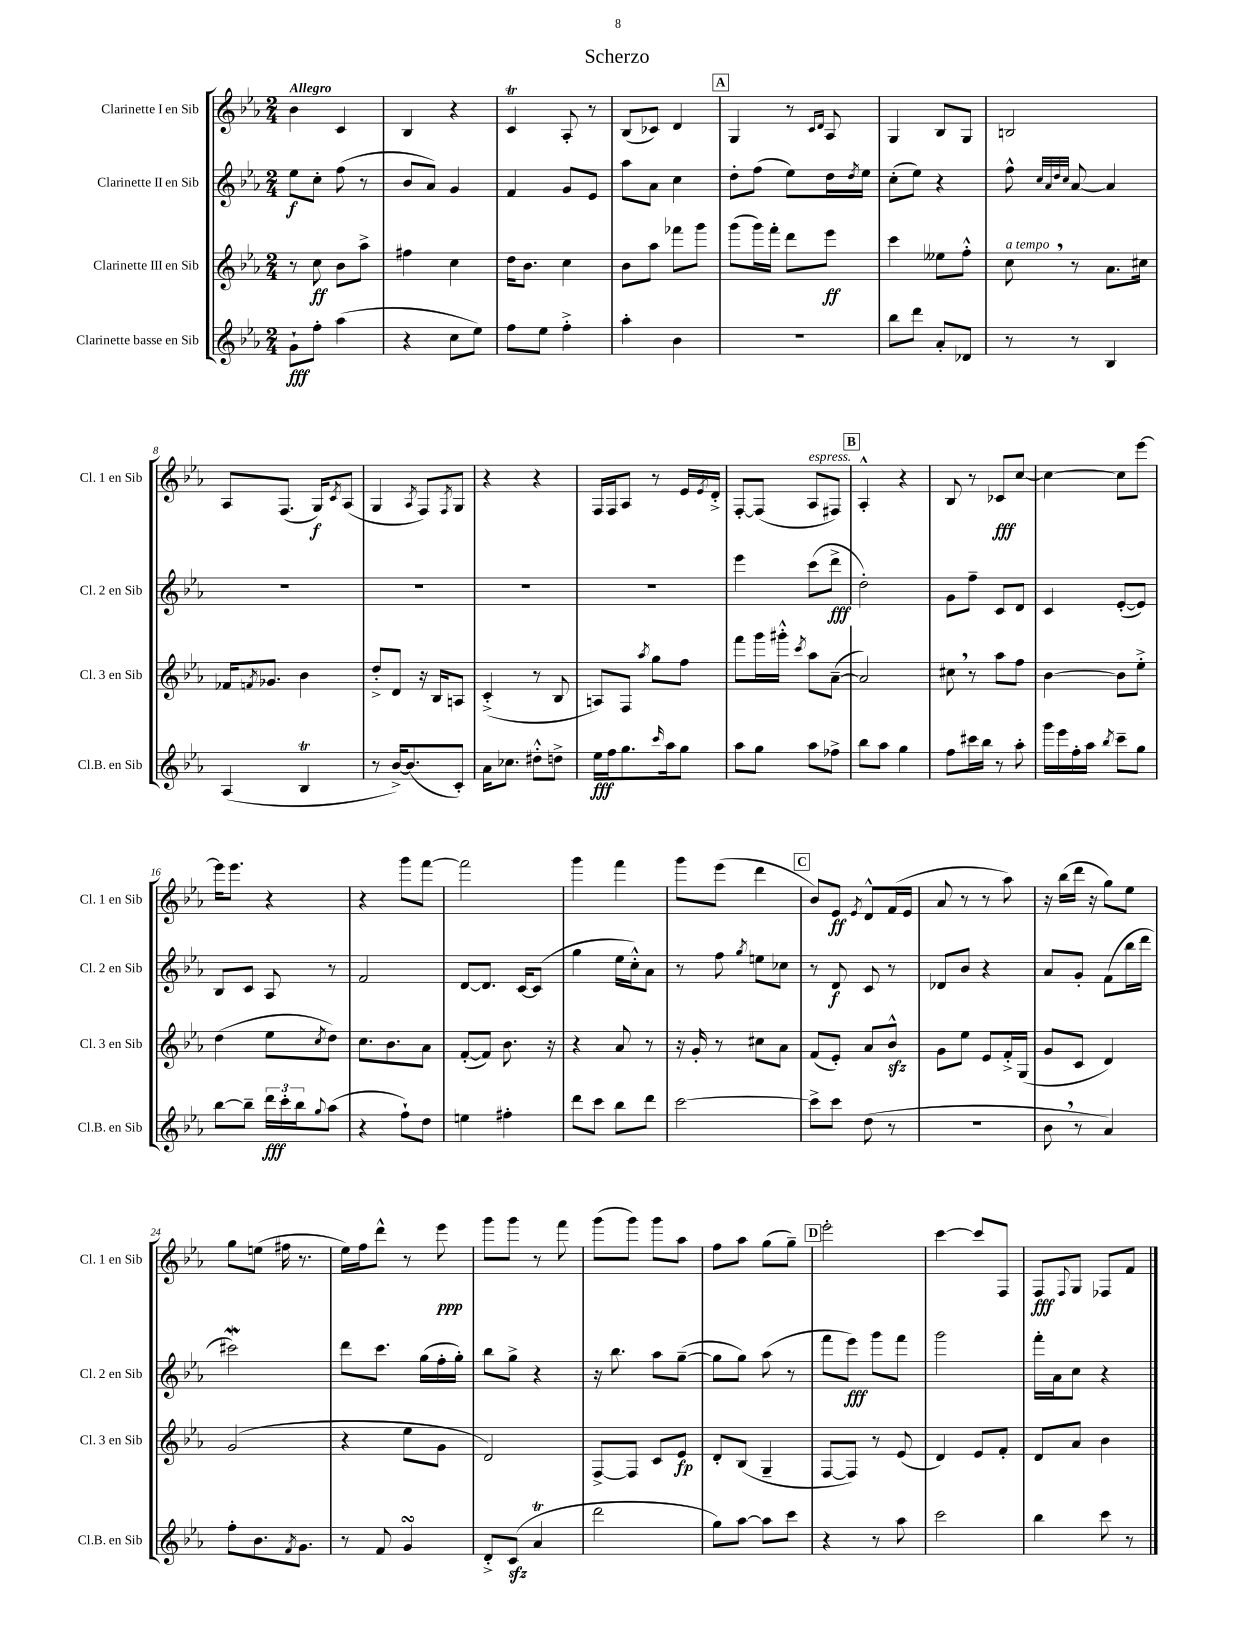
\header { title = "Scherzo" }
<<
\new StaffGroup <<
\new Staff = "s0" \with { instrumentName = "Clarinette I en Sib" shortInstrumentName = "Cl. 1 en Sib" } {
    \clef treble \key ees \major \numericTimeSignature \time 2/4 \tempo "Allegro"
    bes'4 c'4 |
    bes4 r4 |
    c'4\trill aes8-. r8 |
    bes8( ces'8) d'4 |
    \mark \markup { \box "A" } g4 r8 \grace { c'16 d'16 } aes8 |
    g4 bes8 g8 |
    b2 |
    aes8 f8.( g16\f) \acciaccatura { c'8 } aes8( |
    g4 \acciaccatura { aes8 } f8) \acciaccatura { f8 } g8 |
    r4 r4 |
    f16 f16 aes8 r8 ees'16 \acciaccatura { ees'8 } d'16-.-> |
    f8~-. f8( aes8^\markup { \italic "espress." } fis8) |
    \mark \markup { \box "B" } aes4-.-^ r4 |
    bes8 r8 ces'8\fff c''8~ |
    c''4~ c''8 ees'''8~ |
    ees'''16 ees'''8. r4 |
    r4 g'''8 f'''8~ |
    f'''2 |
    g'''4 f'''4 |
    g'''8 ees'''8( d'''4 |
    \mark \markup { \box "C" } bes'8) ees'8\ff \acciaccatura { ees'8 } d'8-^ f'16( ees'16 |
    aes'8 r8 r8 aes''8) |
    r16 bes''16( d'''16 r16 g''8) ees''8 |
    g''8 e''8( fis''16 r8. |
    ees''16) f''16 d'''8-^ r8 ees'''8\ppp |
    g'''8 g'''8 r8 f'''8 |
    g'''8( g'''8) g'''8 aes''8 |
    f''8 aes''8 g''8( g''8--) |
    \mark \markup { \box "D" } ees'''2-. |
    c'''4~ c'''8 f8 |
    f8\fff \appoggiatura { f8 } g8 fes8 f'8 \bar "|." |
}
\new Staff = "s1" \with { instrumentName = "Clarinette II en Sib" shortInstrumentName = "Cl. 2 en Sib" } {
    \clef treble \key ees \major \numericTimeSignature \time 2/4
    ees''8\f c''8-. f''8( r8 |
    bes'8 aes'8) g'4 |
    f'4 g'8 ees'8 |
    aes''8 aes'8 c''4 |
    \mark \markup { \box "A" } d''8-. f''8( ees''8) d''16 \acciaccatura { d''8 } ees''16 |
    c''8-.( ees''8) r4 |
    f''8-^ \grace { c''32 aes'32 d''32 c''32 } aes'8~ aes'4 |
    R2 |
    R2 |
    R2 |
    R2 |
    ees'''4 c'''8( d'''8->\fff |
    \mark \markup { \box "B" } d''2-.) |
    g'8 f''8-- c'8 d'8 |
    c'4 ees'8~-.( ees'8) |
    bes8 c'8 aes8 r8 |
    f'2 |
    d'8~ d'8. c'16~ c'8( |
    g''4 ees''16 c''16-.-^) aes'8 |
    r8 f''8 \acciaccatura { g''8 } e''8 ces''8 |
    \mark \markup { \box "C" } r8 d'8\f c'8 r8 |
    des'8 bes'8 r4 |
    aes'8 g'8-. f'8( bes''16 d'''16 |
    cis'''2\mordent) |
    d'''8 c'''8. g''16( f''16-. g''16-.) |
    bes''8 g''8-> r4 |
    r16 bes''8. aes''8 g''8~--( |
    g''8 g''8) aes''8( r8 |
    \mark \markup { \box "D" } f'''8 ees'''8\fff) g'''8 f'''8 |
    g'''2 |
    f'''16-. aes'16 c''8 r4 \bar "|." |
}
\new Staff = "s2" \with { instrumentName = "Clarinette III en Sib" shortInstrumentName = "Cl. 3 en Sib" } {
    \clef treble \key ees \major \numericTimeSignature \time 2/4
    r8 c''8\ff bes'8 aes''8-> |
    fis''4 c''4 |
    d''16 bes'8. c''4 |
    bes'8 aes''8 fes'''8 g'''8 |
    \mark \markup { \box "A" } g'''8( g'''16) f'''16-. d'''8 ees'''8\ff |
    c'''4 eeses''8 f''8-.-^ |
    c''8^\markup { \italic "a tempo" } \breathe r8 aes'8. cis''16 |
    fes'16 \acciaccatura { f'8 } ges'8. bes'4 |
    d''8-.-> d'8 r16 bes16 a8 |
    c'4-.->( r8 bes8 |
    a8) f8 \acciaccatura { aes''8 } g''8 f''8 |
    f'''8 g'''16 gis'''16-.-^ \acciaccatura { c'''8 } aes''8 aes'8~--( |
    \mark \markup { \box "B" } aes'2) |
    cis''8 \breathe r8 aes''8 f''8 |
    bes'4~ bes'8 ees''8-.-> |
    d''4( ees''8 \acciaccatura { c''8 } d''8) |
    c''8. bes'8. aes'8 |
    f'8~-.( f'8) bes'8. r16 |
    r4 aes'8 r8 |
    r16 g'16-. r8 cis''8 aes'8 |
    \mark \markup { \box "C" } f'8( ees'8-.) aes'8 bes'8-^\sfz |
    g'8 ees''8 ees'8 f'16-.-> g16( |
    g'8 c'8 d'4) |
    g'2( |
    r4 ees''8 g'8 |
    d'2) |
    f8~-> f8 c'8 ees'8\fp |
    d'8-. bes8( g4-- |
    \mark \markup { \box "D" } f8~ f8) r8 ees'8( |
    d'4) ees'8 f'8-. |
    d'8 aes'8 bes'4 \bar "|." |
}
\new Staff = "s3" \with { instrumentName = "Clarinette basse en Sib" shortInstrumentName = "Cl.B. en Sib" } {
    \clef treble \key ees \major \numericTimeSignature \time 2/4
    g'8-!\fff f''8-. aes''4( |
    r4 c''8 ees''8) |
    f''8 ees''8 f''4-.-> |
    aes''4-. bes'4 |
    \mark \markup { \box "A" } R2 |
    bes''8 d'''8 aes'8-. des'8 |
    r8 r8 bes4 |
    aes4( bes4\trill |
    r8 bes'16~->) bes'8.( c'8-.) |
    aes'16 ces''8. dis''8-.-^ d''8-> |
    ees''16\fff f''16 g''8. \grace { c'''16 } aes''16 g''8 |
    aes''8 g''8 aes''8 fes''8-> |
    \mark \markup { \box "B" } bes''8 aes''8 g''4 |
    f''8 cis'''16 bes''16 r8 aes''8-. |
    g'''16 ees'''16 f''16-. aes''16 \acciaccatura { bes''8 } c'''8-- g''8 |
    bes''8~ bes''8-- \tuplet 3/2 { d'''16\fff c'''16-. bes''16 } \appoggiatura { g''8 } aes''8( |
    r4 f''8-!) d''8 |
    e''4 fis''4-. |
    d'''8 c'''8 bes''8 d'''8 |
    c'''2~ |
    \mark \markup { \box "C" } c'''8-> c'''8 d''8( r8 |
    r2 |
    bes'8 \breathe r8 aes'4) |
    f''8-. bes'8. \acciaccatura { f'8 } g'8. |
    r8 f'8 g'4\turn |
    d'8-.-> c'8\sfz( aes'4\trill |
    d'''2 |
    g''8) aes''8~ aes''8 c'''8 |
    \mark \markup { \box "D" } r4 r8 aes''8 |
    c'''2 |
    bes''4 c'''8 r8 \bar "|." |
}
>>
>>
